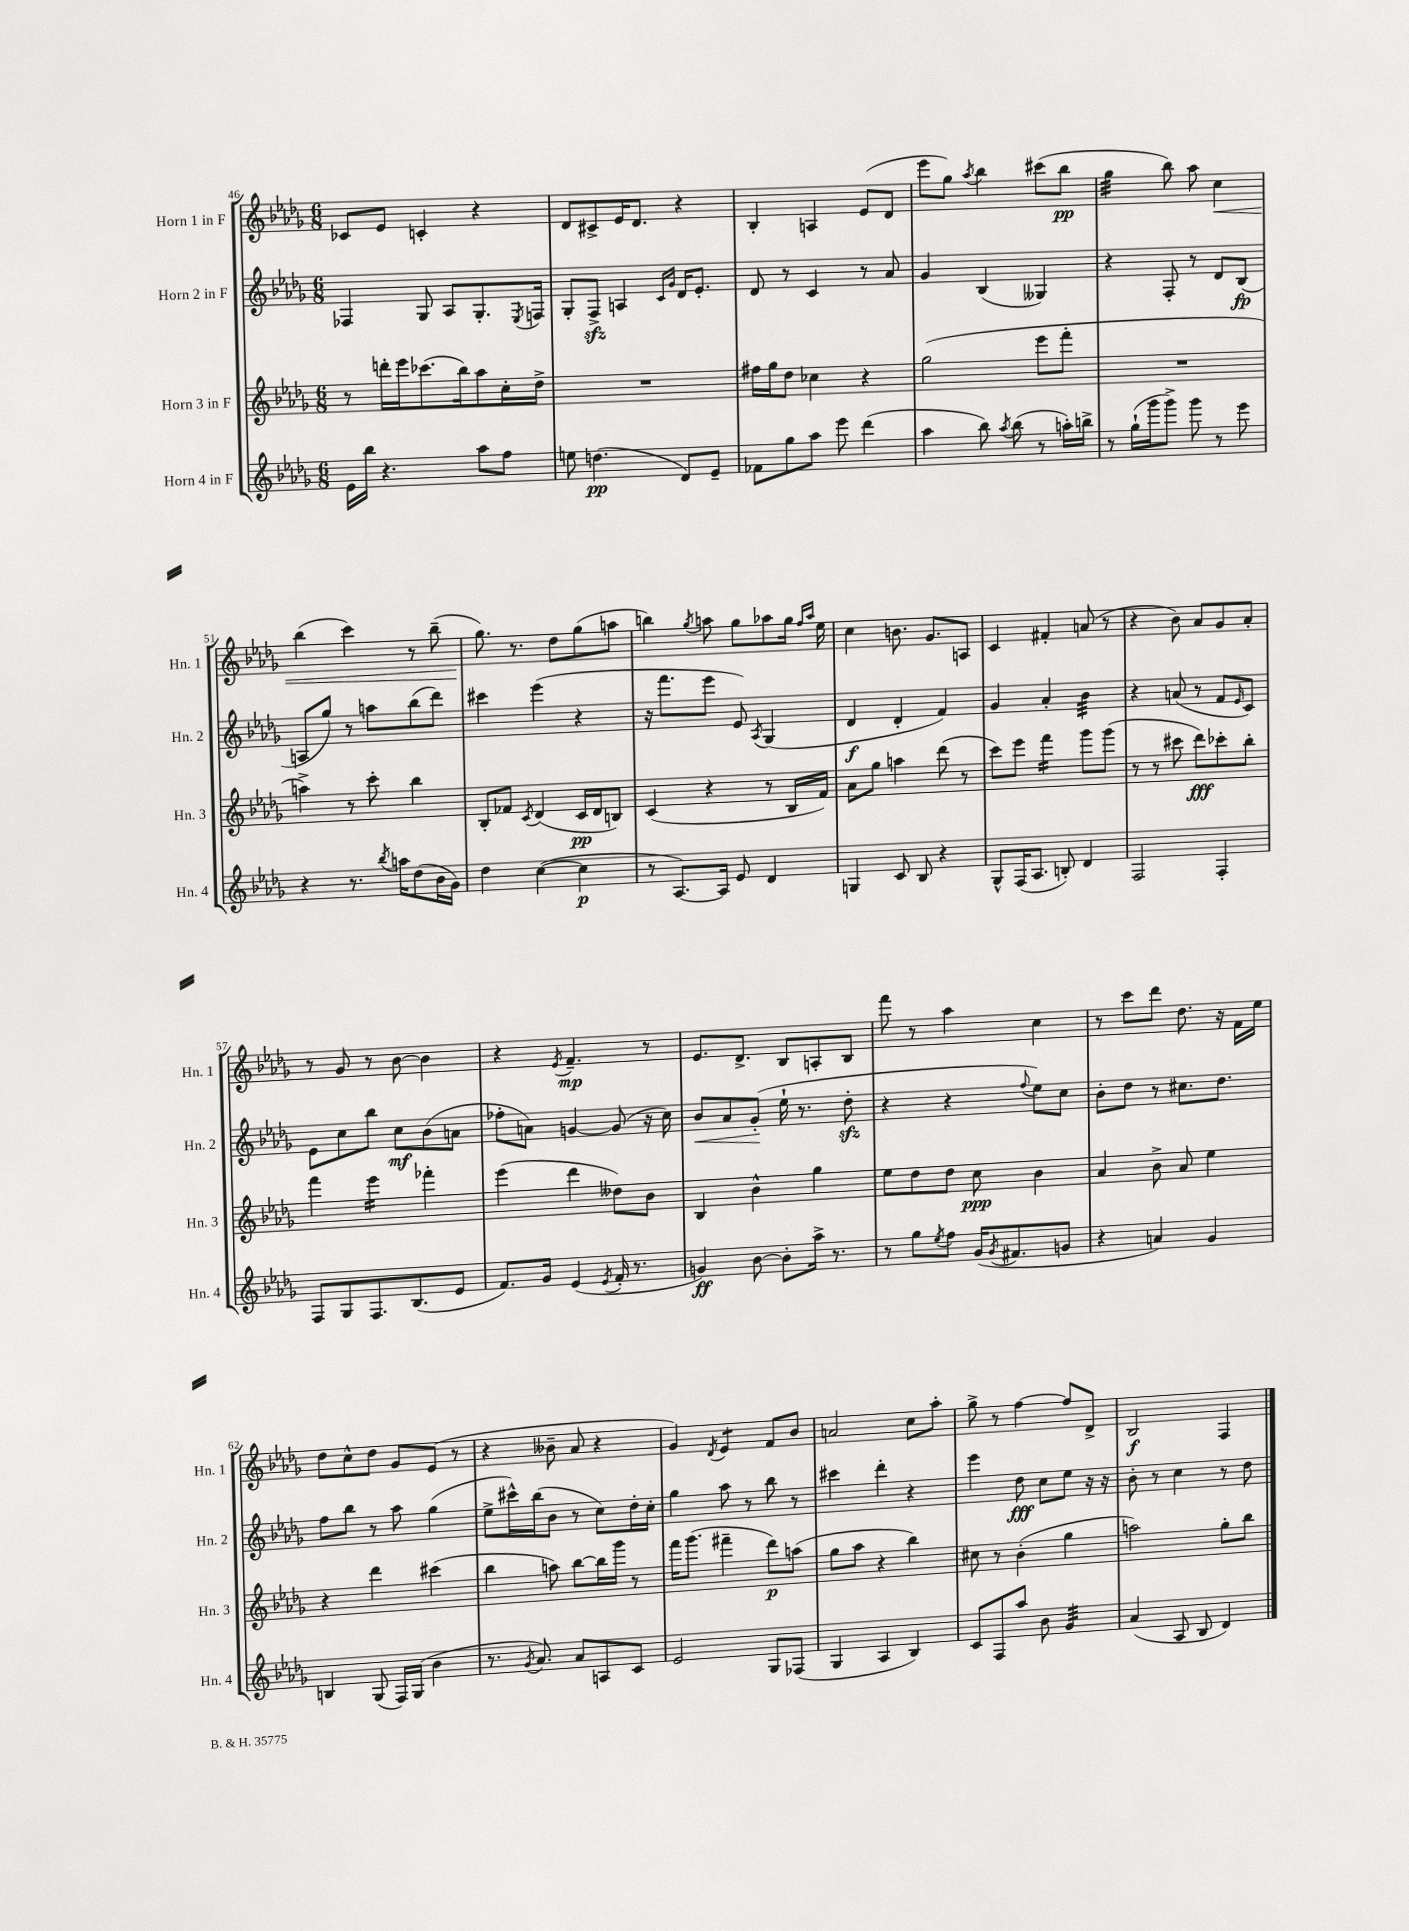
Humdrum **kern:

**kern	**kern	**kern	**kern
*staff4	*staff3	*staff2	*staff1
*clefG2	*clefG2	*clefG2	*clefG2
*k[b-e-a-d-g-]	*k[b-e-a-d-g-]	*k[b-e-a-d-g-]	*k[b-e-a-d-g-]
*M6/8	*M6/8	*M6/8	*M6/8
16e-\LL	8r	4F-/	8c-/L
16bb-\JJ	.	.	.
4.r	16ddd'\LL	.	8e-/J
.	16eee-\J	.	.
.	(8.ccc-\	8G-/	4c'/
.	.	8A-/L	.
.	16bb-\k)	.	.
8aa-\L	8aa-\	8.G-'/	4r
8ff\J	16cc'\L	.	.
.	.	8qE-/	.
.	16dd-^\JJ	16F/Jk	.
=	=	=	=
8ee\	2.r	8G-'/L	8d-/L
(4.dd\	.	8F^/J	8c#^/
.	.	4A/	16e-/K
.	.	.	8.d-/J
.	.	16qqc/LL	.
.	.	16qqg-/JJ	.
8d-/L)	.	16d-/LK	4r
.	.	8.e-'/J	.
8e-~/J	.	.	.
=	=	=	=
8f-\L	16ff#\LL	8d-/	4B-'/
.	16gg-\J	.	.
8gg-\	8dd-\J	8r	.
8aa-\J	4cc-\	4c/	4A/
8eee-\	.	.	.
(4ddd-\	4r	8r	(8e-/L
.	.	8a-/	8d-/J
=	=	=	=
4aa-\	(2gg-\	4g-/	8eee-\L
.	.	.	8gg-\J)
.	.	.	8qaa-/
8bb-\)	.	(4B-/	4bb-\
8qaa-/	.	.	.
(8bb-\	.	.	.
8r	8eee-\L	4G--/)	(8ccc#\L
16aa'\LL)	8fff'\J	.	8bb-\J
16bb^\JJ	.	.	.
=	=	=	=
8r	2.r	4r	4gg-\
(16gg-`\LL	.	.	.
16ggg-\J	.	.	.
8ggg-^\J)	.	8F'/	8bb-\)
8ggg-\	.	8r	8aa-\
8r	.	8d-/L	4cc\
8eee-\	.	(8B-/J	.
=	=	=	=
4r	4aa^\)	8A/L	(4bb-\
.	.	8gg-/J)	.
8.r	8r	8r	4ccc\)
.	8ccc'\	8aa\L	.
8qbb-/	.	.	.
16aa\LK	.	.	.
(8dd-\	4bb-\	(8bb-\	8r
16b-\L	.	8ddd-\J)	(8bb-~\
16g-\JJ)	.	.	.
=	=	=	=
4dd-\	8B-'/L	4ccc#\	8.gg-\)
.	8f-/J	.	.
.	.	.	8.r
.	8qc/	.	.
([4cc\	(4d-/	(4eee-\	.
.	.	.	8dd-\L
4cc\]	16c/LL	4r	(8gg-\
.	16d-/J	.	.
.	8B/J)	.	8aa\J
=	=	=	=
8r	(4c/	16r	4bb\)
.	.	8.fff\L	.
[8.A-/L)	.	.	.
.	.	.	8qgg-/
.	4r	8eee-\J	8aa\
16A-/]Jk	.	.	.
8e-/	.	8e-/)	8gg-\L
.	.	8qA-/	.
4d-/	8r	(4G-/	8aa-\
.	16B-/LL	.	16gg-\Jk
.	.	.	16qqff/LL
.	.	.	16qqaa-/JJ
.	16f/JJ)	.	16ee-\
=	=	=	=
4G/	8a-\L	4d-/	4cc\
.	8gg-\J	.	.
8c/	4aa\	4d-'/	8.b\
8B-/	.	.	.
.	.	.	8.g-/L
4r	(8ddd-\	4f/)	.
.	8r	.	8A/J
=	=	=	=
8G-^^/L	8ccc\L)	4g-/	4c/
(16F/K	8eee-\J	.	.
8.A-/J	.	.	.
.	4fff\	4a-'/	4f#'/
8B'/)	.	.	.
4d-/	8ggg-\L	4b-\	(8a/
.	(8ggg-\J	.	8r
=	=	=	=
2F/	8r	4r	4r
.	8r	.	.
.	8ccc#\	(8a/	8b-\)
.	8ddd-\L)	8r	8a-/L
4F'/	8ccc-'\	8f/L	8g-/
.	.	16qqe-/	.
.	8bb-'\J	8c/J)	8a-'/J
=	=	=	=
8F/L	4fff\	8e-\L	8r
8G-/	.	8cc\	8g-/
8.F/	4eee-\	8bb-\J	8r
.	.	8cc\L	[8b-\
(8.B-/	.	.	.
.	4fff-'\	(8b-\	4b-\]
8e-/J	.	8a\J	.
=	=	=	=
8.f/L)	(4eee-\	8ff-'\L	4r
.	.	8a\J)	.
16g-/Jk	.	.	.
.	.	.	8qe-/
(4e-/	4ddd-\	[4g/	4.f~/
8qe-/	.	.	.
16f'/	8dd--\L)	(8g/]	.
8.r	.	.	.
.	8b-\J	16r	8r
.	.	16cc\)	.
=	=	=	=
4g/)	4B-/	8b-/L	8.e-/L
.	.	8a-/	.
.	.	.	8.d-^/J
[8b-\	4b-^^\	(8g-'/J	.
8b-'\]L	.	16ee-`\	8B-/L
.	.	8.r	.
16aa-^\Jk	4gg-\	.	8A'/
8.r	.	.	.
.	.	8dd-'\	8B-/J
=	=	=	=
8r	8ee-\L	4r	8fff\
8gg-\L	8dd-\	.	8r
8qee-/	.	.	.
8ff\J	8dd-\J	4r	4aa-\
(16g-/LK	8cc\	.	.
8qg-/	.	.	.
8.f#/	.	.	.
.	.	8qqff/	.
.	4b-\	8ee-\L)	4cc\
8g/J	.	8cc\J	.
=	=	=	=
4r	4a-/	8b-'\L	8r
.	.	8dd-\J	8ccc\L
4a/)	8b-^\	8r	8ddd-\J
.	8a-/	8.cc#\L	8.dd-\
4g-/	4ee-\	.	.
.	.	8.dd-\J	16r
.	.	.	16f\LL
.	.	.	16ee-\JJ
=	=	=	=
4B/	4r	8ff\L	8dd-\L
.	.	8bb-\J	8cc^^\
(8G-/	4ddd-\	8r	8dd-\J
16F/LL)	.	8aa-\	8g-/L
(16G-/JJ	.	.	.
4b-\	(4ccc#\	(4gg-\	(8e-/J
.	.	.	8r
=	=	=	=
8.r	4bb-\	8ee-^\L	4r
.	.	16ccc#^^\L)	.
8qg-/	.	.	.
8.a-/)	.	(16bb-\J	.
.	8aa\)	8b-\J	8b--~\
8a-/L	[8bb-\L	8r	8a-/
8A/	16bb-\]L	8cc\L)	4r
.	16ggg-\JJ	.	.
8c/J	8r	16dd-'\L	.
.	.	16cc'\JJ	.
=	=	=	=
2e-/	16fff\LK	4gg-\	4g-/)
.	(8.ggg-\J	.	.
.	.	.	8qd-/
.	4fff#~\	8aa-\	4e-/
.	.	8r	.
8G-/L	8ddd-\L)	8bb-\	8f/L
(8F-/J	(8aa\J	8r	8b-/J
=	=	=	=
4G-/	8gg-\L	4ccc#\	2a/
.	8aa-\J	.	.
4A-/	4r	4ddd-'\	.
4B-/)	4bb-\)	4r	8cc\L
.	.	.	8aa-'\J
=	=	=	=
8c/L	8cc#\	4eee-\	8gg-^\
8F/	8r	.	8r
8aa-/J	(4b-'\	8dd-\	[4ff\
8b-\	.	8cc\L	.
4g-/	4gg-\	8ee-\J	8ff/]L
.	.	16r	8d-^/J
.	.	16r	.
=	=	=	=
(4a-/	2aa\)	8b-'\	2B-/
.	.	8r	.
8A-/	.	4cc\	.
8B-/	.	.	.
4d-/)	8gg-'\L	8r	4F/
.	8bb-\J	8dd-\	.
==	==	==	==
*-	*-	*-	*-
